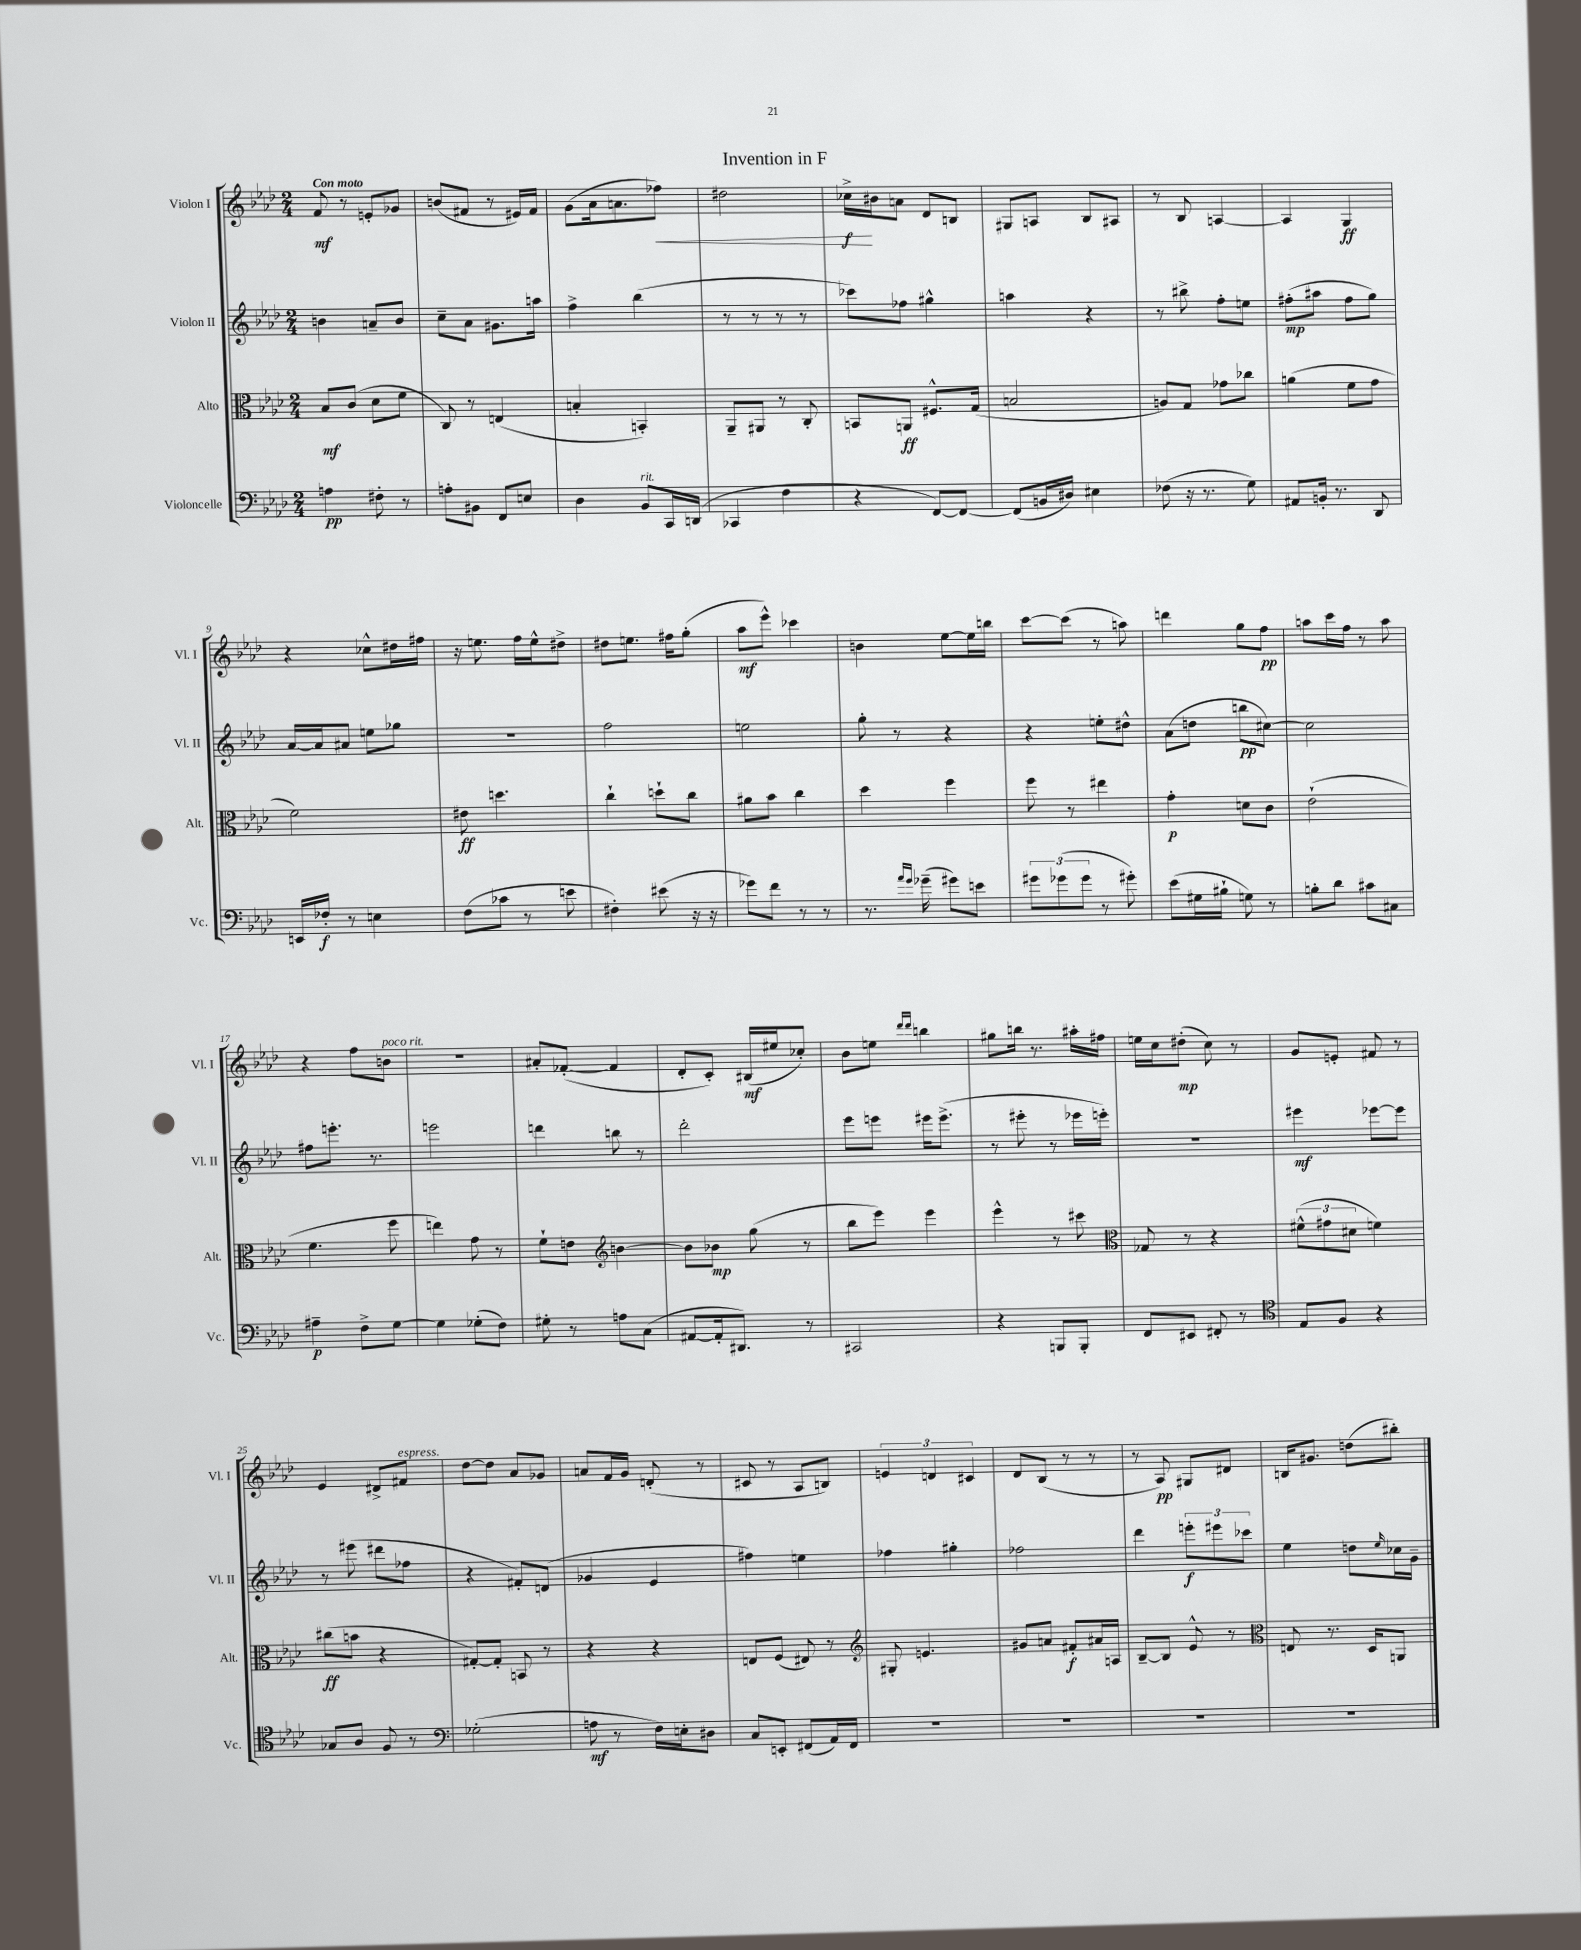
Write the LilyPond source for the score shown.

\header { title = "Invention in F" }
<<
\new StaffGroup <<
\new Staff = "s0" \with { instrumentName = "Violon I" shortInstrumentName = "Vl. I" } {
    \clef treble \key aes \major \numericTimeSignature \time 2/4 \tempo "Con moto"
    f'8\mf r8 e'8-. ges'8 |
    b'8( fis'8 r8 eis'16) fis'16 |
    g'8( aes'16 a'8. fes''8\<) |
    dis''2 |
    ces''16->\f\! bis'16 a'8 des'8 b8 |
    gis8 a8 bes8 ais8 |
    r8 bes8 a4~ |
    a4 g4\ff |
    r4 ces''8-^ dis''16 fis''16 |
    r16 e''8. f''16 e''16-^ dis''8-> |
    dis''8 e''8. fis''16 g''8-.( |
    aes''8\mf ees'''8-^) ces'''4 |
    b'4 ees''8~ ees''16 b''16 |
    c'''8~ c'''8( r8 a''8) |
    d'''4 g''8 f''8\pp |
    a''8 c'''16 f''16 r8 a''8 |
    r4 f''8 b'8^\markup { \italic "poco rit." } |
    R2 |
    ais'8-. fes'8~-.( fes'4 |
    des'8-. c'8-.) bis16\mf( eis''16 ces''8-.) |
    bes'8 e''8 \grace { des'''16 des'''16 } b''4 |
    gis''8 b''16 r8. ais''16-. fis''16 |
    e''16 c''16 dis''8-.\mp( c''8) r8 |
    g'8 e'8-. fis'8 r8 |
    ees'4 dis'8-> fis'8^\markup { \italic "espress." } |
    des''8~ des''8 aes'8 ges'8 |
    a'8 f'16 g'16 d'8-.( r8 |
    cis'8 r8 aes8 b8) |
    \tuplet 3/2 { e'4 d'4 cis'4 } |
    des'8 bes8( r8 r8 |
    r8 aes8\pp) gis8 dis'8 |
    b16 gis'8. d''8( bis''8-.) \bar "|." |
}
\new Staff = "s1" \with { instrumentName = "Violon II" shortInstrumentName = "Vl. II" } {
    \clef treble \key aes \major \numericTimeSignature \time 2/4
    b'4 a'8-- b'8 |
    c''8-- aes'8 gis'8. a''16 |
    f''4-> bes''4( |
    r8 r8 r8 r8 |
    ces'''8) fes''8 gis''4-^ |
    a''4 r4 |
    r8 bis''8-> f''8-. e''8 |
    fis''8-.\mp( ais''8 fis''8 g''8) |
    aes'16~ aes'16 ais'8 e''8 ges''8 |
    R2 |
    f''2 |
    e''2 |
    g''8-. r8 r4 |
    r4 e''8-. dis''8-^ |
    aes'8( d''8 b''8\pp cis''8~) |
    cis''2 |
    fis''8 e'''8.-. r8. |
    e'''2 |
    d'''4 b''8 r8 |
    des'''2-. |
    ees'''8 e'''8 eis'''16 eis'''8.->( |
    r8 eis'''8-. r8 ees'''16 e'''16-.) |
    R2 |
    eis'''4\mf ees'''8~ ees'''8 |
    r8 eis'''8( dis'''8 fes''8 |
    r4 fis'8-.) d'8( |
    ges'4 ees'4 |
    fis''4) e''4 |
    fes''4 gis''4-. |
    fes''2 |
    des'''4 \tuplet 3/2 { e'''8-.\f eis'''8 ces'''8 } |
    ees''4 d''8 \grace { ees''16 } ces''16 g'16-- \bar "|." |
}
\new Staff = "s2" \with { instrumentName = "Alto" shortInstrumentName = "Alt." } {
    \clef alto \key aes \major \numericTimeSignature \time 2/4
    bes8\mf c'8( des'8 f'8 |
    c8) r8 e4( |
    b4-. b,4-.) |
    aes,8-- ais,8 r8 c8-. |
    b,8 a,8\ff fis8.-^ g16( |
    b2 |
    a8) g8 ges'8 ces''8 |
    a'4( f'8 g'8 |
    f'2) |
    eis'8\ff d''4. |
    c''4-! d''8-! c''8 |
    ais'8 bes'8 c''4 |
    des''4 f''4 |
    f''8 r8 eis''4 |
    g'4-.\p d'8 c'8 |
    ees'2-!( |
    f'4. f''8 |
    e''4) g'8 r8 |
    f'8-! e'8 \clef treble b'4~ |
    b'8 bes'8\mp g''8( r8 |
    bes''8 ees'''8) ees'''4 |
    ees'''4-^ r8 cis'''8 |
    \clef alto ges8 r8 r4 |
    \tuplet 3/2 { fis'8-^( gis'8 dis'8 } f'4) |
    cis''8\ff( b'8 r4 |
    gis8~-.) gis8-. b,8 r8 |
    r4 r4 |
    e8 f8( eis8) r8 |
    \clef treble gis8-. e'4. |
    gis'8 a'8 fis'8-.\f ais'16 a16 |
    bes8~-- bes8 ees'8-^ r8 |
    \clef alto e8 r8. des16 a,8 \bar "|." |
}
\new Staff = "s3" \with { instrumentName = "Violoncelle" shortInstrumentName = "Vc." } {
    \clef bass \key aes \major \numericTimeSignature \time 2/4
    a4\pp fis8-. r8 |
    a8-. bis,8 f,8 e8 |
    des4 bes,8^\markup { \italic "rit." } c,16 d,16( |
    ces,4 f4 |
    r4 f,8~) f,8~ |
    f,8( b,16 dis16) eis4 |
    fes8( r16 r8. g8) |
    ais,8 b,16-. r8. des,8 |
    e,16 fes16-.\f r8 e4 |
    f8( ces'8 r8 e'8 |
    fis4-.) eis'8( r16 r16 |
    ges'8) f'8 r8 r8 |
    r8. \grace { aes'16 g'16 } ges'16--( gis'8) e'8 |
    \tuplet 3/2 { gis'8 ges'8( ges'8 } r8 gis'8-.) |
    ees'8( gis16 bis16-! g8) r8 |
    b8-. des'8 cis'8 cis8 |
    ais4--\p f8-> g8~ |
    g4 ges8-.( f8) |
    gis8-. r8 a8 c8( |
    ais,8~ ais,16-. dis,8.) r8 |
    cis,2 |
    r4 b,,8 b,,8-. |
    f,8 eis,8 fis,8-. r8 |
    \clef tenor ees8 f8 r4 |
    ges8 aes8 f8 r8 |
    \clef bass ges2-.( |
    a8\mf r8 f16) e16-. dis8 |
    c8 e,8-. fis,8( aes,16) fis,16 |
    R2 |
    R2 |
    R2 |
    R2 \bar "|." |
}
>>
>>
